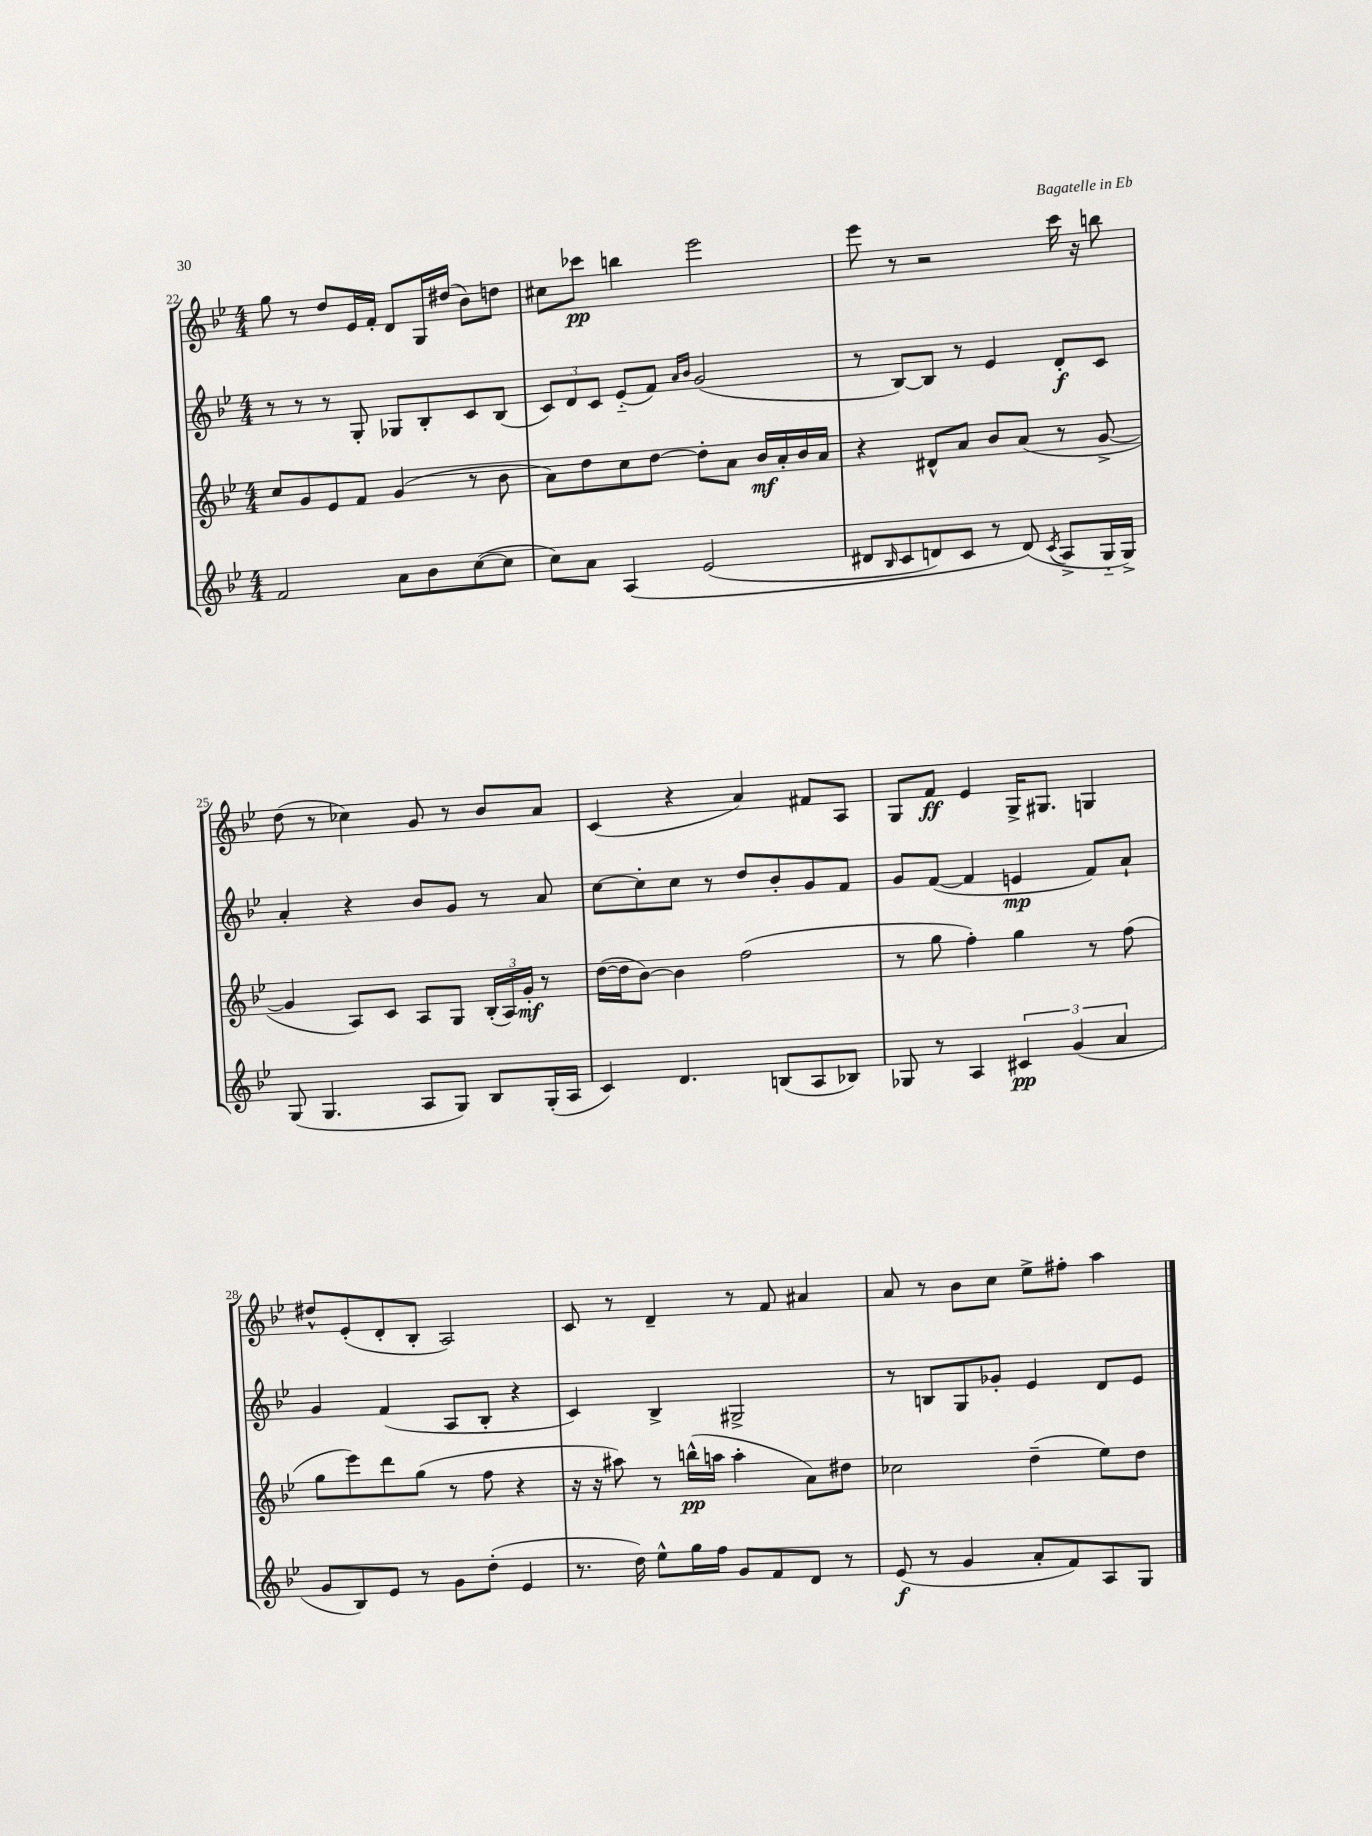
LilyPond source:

<<
\new StaffGroup <<
\new Staff = "s0" {
    \clef treble \key bes \major \numericTimeSignature \time 4/4
    g''8 r8 d''8 ees'16 f'16-. d'8 g16 dis''16( bes'8) d''8 |
    cis''8 ces'''8\pp b''4 ees'''2 |
    ees'''8 r8 r2 c'''16 r16 b''8 |
    d''8( r8 ces''4) g'8 r8 bes'8 a'8 |
    c'4( r4 a'4) fis'8 a8 |
    g8 f'8\ff ees'4 g16-> gis8. g4 |
    dis''8-^ ees'8-.( d'8-. bes8-. a2) |
    c'8 r8 d'4-- r8 f'8 ais'4 |
    a'8 r8 bes'8 c''8 ees''8-> fis''8-. a''4 \bar "|." |
}
\new Staff = "s1" {
    \clef treble \key bes \major \numericTimeSignature \time 4/4
    r8 r8 r8 g8-. ges8 bes8-. c'8 bes8( |
    \tuplet 3/2 { c'8) d'8 c'8 } ees'8-_( f'8) \grace { a'16 bes'16 } g'2( |
    r8 bes8~) bes8 r8 ees'4 d'8-.\f c'8 |
    a'4-. r4 bes'8 g'8 r8 a'8 |
    c''8~ c''8-. c''8 r8 d''8 bes'8-. g'8 f'8 |
    g'8 f'8~( f'4 e'4\mp f'8) a'8-! |
    g'4 f'4( a8 bes8-. r4 |
    c'4) bes4-> gis2-> |
    r8 b8 g8 ges'8-. ees'4 d'8 ees'8 \bar "|." |
}
\new Staff = "s2" {
    \clef treble \key bes \major \numericTimeSignature \time 4/4
    c''8 g'8 ees'8 f'8 g'4( r8 bes'8 |
    a'8) d''8 c''8 d''8~ d''8-. a'8 bes'16\mf a'16-. bes'16 a'16 |
    r4 dis'8-^ a'8 bes'8 a'8( r8 g'8~-> |
    g'4 a8) c'8 a8 g8 \tuplet 3/2 { bes16-.( a16) g'16-.\mf } r8 |
    d''16~( d''16 bes'8~) bes'4 f''2( |
    r8 g''8 f''4-.) g''4 r8 f''8( |
    g''8 ees'''8) d'''8 g''8( r8 f''8 r4 |
    r16 r16 ais''8) r8 b''16-^\pp( a''16 a''4-. a'8) dis''8 |
    ces''2 d''4--( ees''8) d''8 \bar "|." |
}
\new Staff = "s3" {
    \clef treble \key bes \major \numericTimeSignature \time 4/4
    f'2 a'8 bes'8 c''8~( c''8 |
    c''8) a'8 a4\( ees'2( |
    dis'8 \grace { bes16 } c'8 d'8) c'8 r8 d'8(\) \acciaccatura { c'8 } a8-> g16-_ g16->) |
    g8( g4. a8 g8) bes8 g16-.( a16 |
    c'4) d'4. b8( a8 bes8) |
    ges8 r8 a4 \tuplet 3/2 { cis'4\pp g'4( a'4 } |
    g'8 bes8) ees'8 r8 g'8 d''8-.( ees'4 |
    r8. d''16) ees''8-^ g''16 f''16 g'8 f'8 d'8 r8 |
    ees'8\f( r8 g'4 a'8-. f'8) a8 g8 \bar "|." |
}
>>
>>
\layout { \context { \Score currentBarNumber = #22 } }
